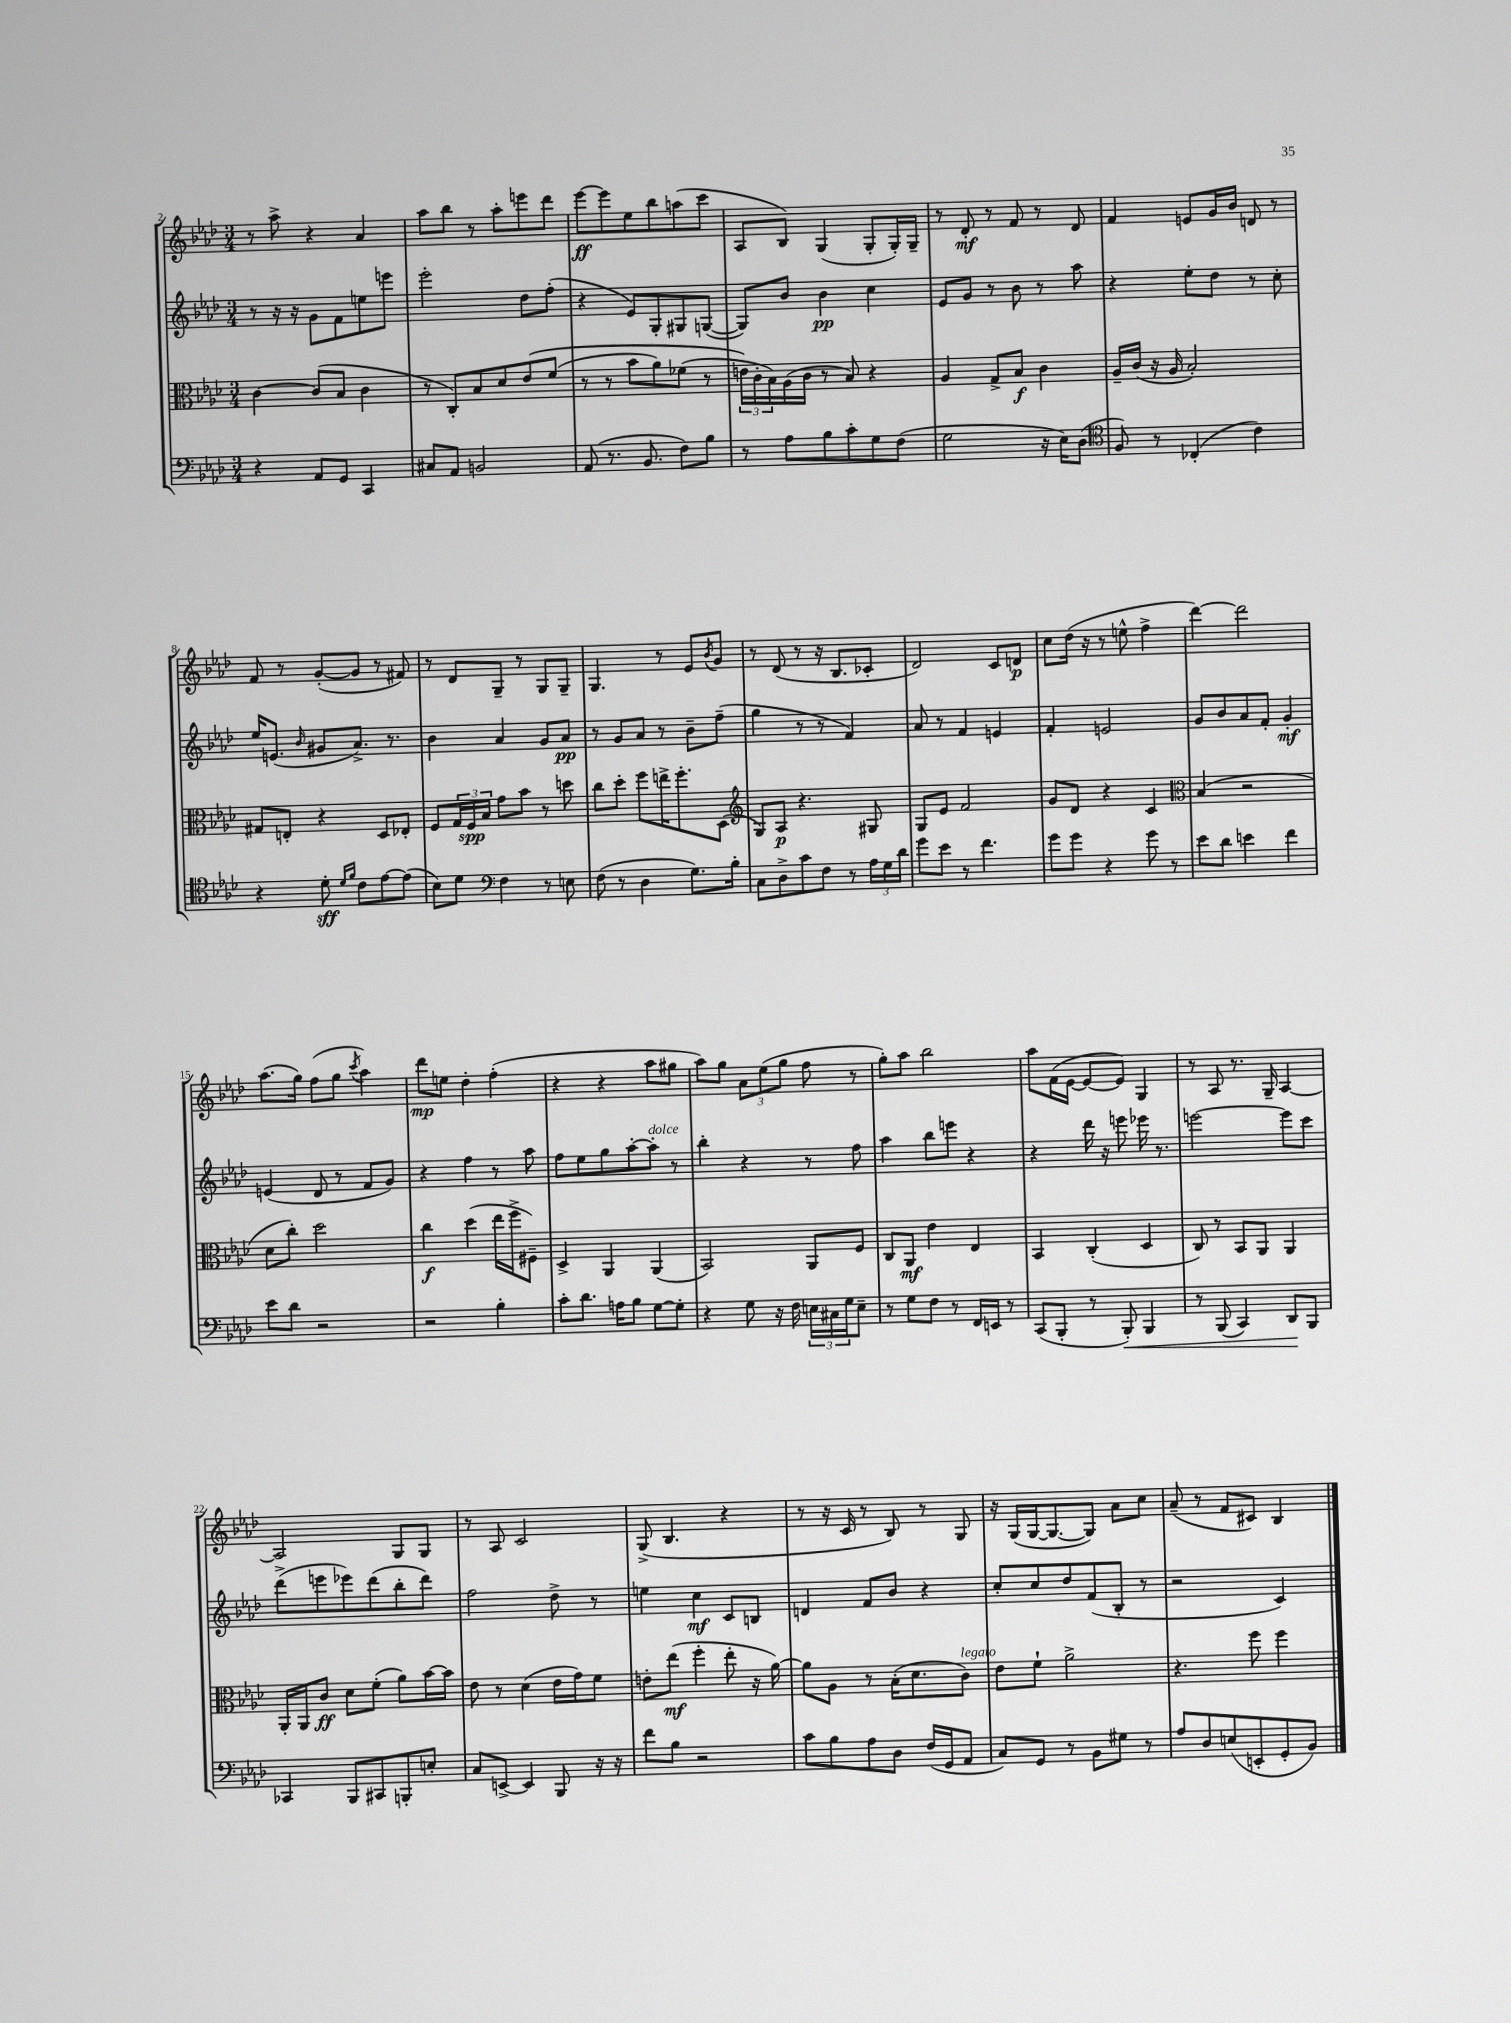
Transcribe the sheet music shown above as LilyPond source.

<<
\new StaffGroup <<
\new Staff = "s0" {
    \clef treble \key aes \major \numericTimeSignature \time 3/4
    r8 aes''8-> r4 aes'4 |
    aes''8 bes''8 r8 aes''8-. e'''8 des'''8 |
    ees'''8~\ff ees'''8 ees''8 bes''8 a''8( c'''8 |
    aes8 bes8) g4( g8-. g16-.) g16-- |
    r8 des'8-.\mf r8 f'8 r8 des'8 |
    f'4 e'8 g'16 bes'16 d'8 r8 |
    f'8 r8 g'8~-.( g'8 r8 fis'8) |
    r8 des'8 g8-- r8 g8 g8-- |
    g4. r8 ees'8 \acciaccatura { bes'8 } g'8 |
    r8 des'8( r8 r16 bes8. ces'8-. |
    des'2) c'8 d'8\p |
    c''8 des''16( r16 r8 e''8-^ f''4-> |
    des'''4~) des'''2 |
    aes''8.( g''16) f''8( g''8 \acciaccatura { c'''8 } aes''4) |
    des'''8\mp e''8 des''4-. f''4-.( |
    r4 r4 aes''8 gis''8 |
    aes''8) g''8 \tuplet 3/2 { aes'8 ees''8( g''8 } f''8 r8 |
    g''8-.) aes''8 bes''2 |
    aes''8 f'16( ees'16~ ees'8~ ees'8) g4 |
    r8 aes8 r8. g16-- aes4~ |
    aes2 g8 g8 |
    r8 aes8 c'2 |
    g8->( bes4. r4 |
    r8 r16 c'16 r8 bes8) r8 g8 |
    r16 g16( g16~ g8.~ g8) aes'8 c''8 |
    aes'8--( r8 f'8 cis'8) bes4 \bar "|." |
}
\new Staff = "s1" {
    \clef treble \key aes \major \numericTimeSignature \time 3/4
    r8 r16 r16 g'8 f'8 e''8 e'''8 |
    ees'''2-. des''8 f''8-.( |
    r4 ees'8) g8-. gis8 g8~( |
    g8) bes'8 bes'4\pp c''4 |
    ees'8 g'8 r8 bes'8 r8 aes''8 |
    r4 ees''8-. des''8 r8 c''8-. |
    ees''16 e'8.( \grace { bes'16 } gis'8 aes'8.->) r8. |
    bes'4 aes'4 g'8 aes'8\pp |
    r8 g'8 aes'8 r8 bes'8-- f''8--( |
    g''4 r8 r8 f'4) |
    aes'8 r8 f'4 e'4 |
    f'4-. e'2 |
    g'8 bes'8 aes'8 f'8-. g'4-.\mf |
    e'4( des'8 r8 f'8 g'8) |
    r4 f''4 r8 aes''8 |
    f''8 ees''8 g''8 aes''8~-. aes''8-.^\markup { \italic "dolce" } r8 |
    bes''4-. r4 r8 f''8 |
    aes''4 bes''8 e'''8 r4 |
    r4 des'''16 r16 e'''8 ees'''16 r8. |
    e'''2~ e'''8 c'''8 |
    des'''8->( e'''8 ees'''8) des'''8( bes''8-. des'''8) |
    f''2 des''8-> r8 |
    e''4 c''4\mf c'8 b8 |
    d'4 f'8 bes'8 r4 |
    c''8-. c''8 des''8 f'8( bes8-. r8 |
    r2 c'4) \bar "|." |
}
\new Staff = "s2" {
    \clef alto \key aes \major \numericTimeSignature \time 3/4
    c'4~ c'8( bes8 c'4 |
    r8 c8-.) bes8 des'8 ees'8\( f'8( |
    r8 r8 bes'8 aes'8) fes'8( r8 |
    \tuplet 3/2 { e'16\) c'16-. bes16) } aes16( c'16 r8 bes8) r4 |
    aes4 g8-> bes8\f c'4 |
    aes16-- c'16( r16 aes16 bes2-.) |
    gis8 e8-. r4 des8 ees8-. |
    f8 \tuplet 3/2 { g16 f16\spp bes16 } g'8 bes'8 r8 d''8 |
    c''8 des''8-. f''8 e''16-> f''8.-. des8( |
    \clef treble g8) aes8\p r4. gis8 |
    g8 ees'8 f'2 |
    g'8 des'8 r4 c'4 |
    \clef alto bes4( r2 |
    des'8 c''8-.) des''2 |
    c''4\f des''4( ees''16 f''16-> fis8--) |
    des4-> aes,4 aes,4( |
    bes,2) aes,8 f8 |
    c8 aes,8\mf ees'4 ees4 |
    bes,4 c4-.( des4 |
    c8) r8 bes,8 aes,8 aes,4 |
    aes,16-. aes,16 c'8\ff des'8 f'8-.( aes'8) bes'16~ bes'16 |
    ees'8 r8 des'4( ees'16 g'16) f'8 |
    e'8-. ees''8\mf( f''4-. ees''8-. r16 aes'16~) |
    aes'8 aes8 r8 bes16-.( des'8. c'8^\markup { \italic "legato" }) |
    ees'8 f'8-! aes'2-> |
    r4. f''8 f''4 \bar "|." |
}
\new Staff = "s3" {
    \clef bass \key aes \major \numericTimeSignature \time 3/4
    r4 aes,8 g,8 c,4 |
    cis8 aes,8 b,2 |
    aes,8( r8. bes,8. f8) bes8 |
    r8 aes8 bes8 c'8-. g8 f8( |
    g2 r16 ees16) des8( |
    \clef tenor f8) r8 ces4-.( c'4) |
    r4 des'8-.\sff \grace { des'16 f'16 } c'8 ees'8~ ees'8( |
    bes8) des'8 \clef bass f4 r8 e8 |
    f8( r8 des4 g8.) bes16-. |
    c8 des8-> c'8 f8 r8 \tuplet 3/2 { aes16 g16 des'16 } |
    g'8 ees'8 r8 f'4. |
    g'8 g'8 r4 g'8 r8 |
    ees'8 des'8 e'4 f'4 |
    ees'8 des'8 r2 |
    r2 bes4-. |
    c'8-. des'8. a16 bes8 g8~ g8-. |
    r4 g8 r16 f16 \tuplet 3/2 { e16 cis16 g16 } e8-- |
    r8 g8 f8 r8 f,16 e,16 r8 |
    c,8( bes,,8-. r8 bes,,8-.\<) bes,,4 |
    r8 bes,,8( c,4) des,8\! bes,,8 |
    ces,4 bes,,8 cis,8 b,,8-. e8-. |
    c8 e,8~-> e,4 bes,,8 r16 r16 |
    f'8 bes8 r2 |
    c'8 bes8 aes8 des8 f16( g,16 aes,8 |
    c8) g,8 r8 bes,8 gis8 r8 |
    aes8 des8 e8( e,8-. g,8-. bes,8) \bar "|." |
}
>>
>>
\layout { \context { \Score currentBarNumber = #2 } }
